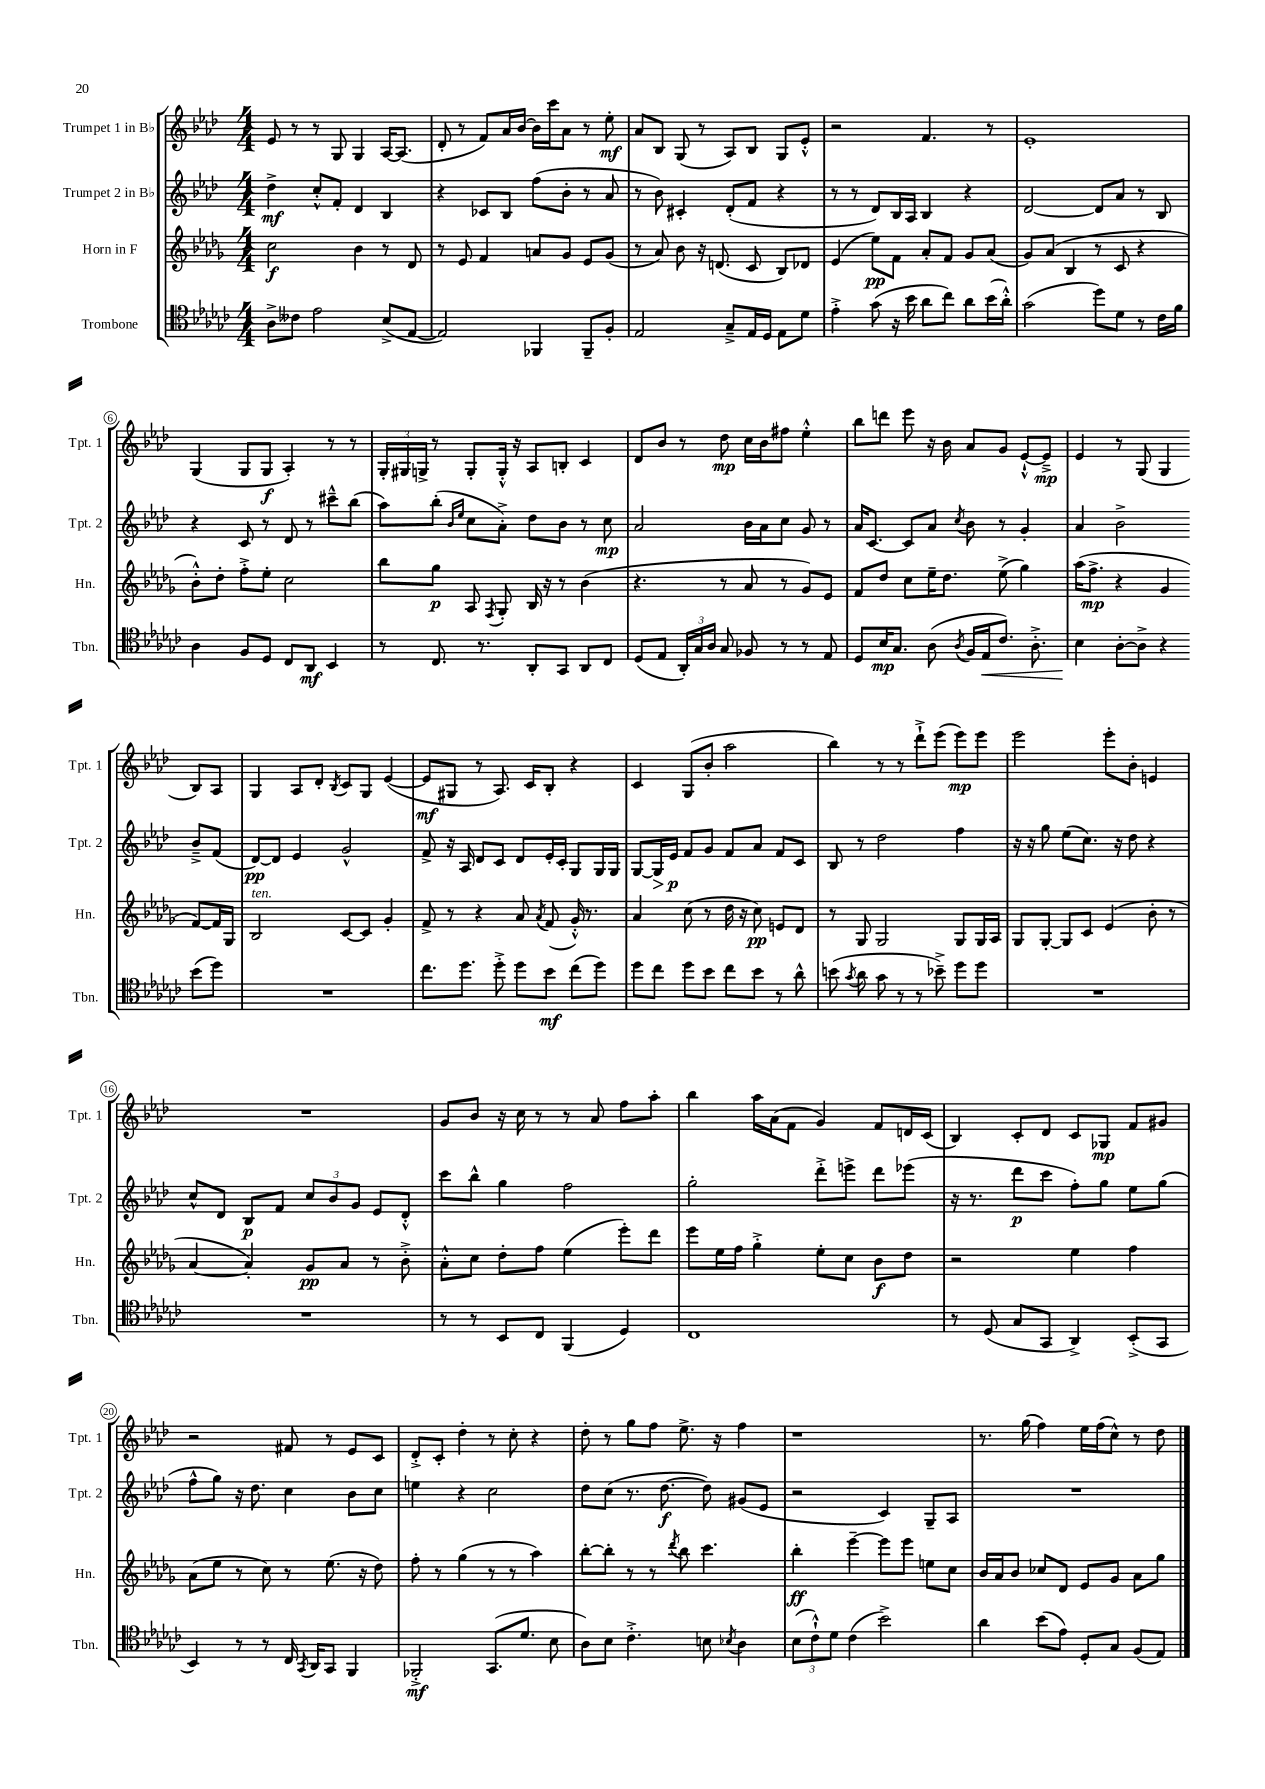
<<
\new StaffGroup <<
\new Staff = "s0" \with { instrumentName = "Trumpet 1 in Bb" shortInstrumentName = "Tpt. 1" } {
    \clef treble \key aes \major \numericTimeSignature \time 4/4
    \autoBeamOff ees'8 r8 r8 g8 g4 aes16[~ aes8.]( |
    des'8-. r8 f'8[) aes'16 bes'16]~ bes'16[ c'''16 aes'8] r8 ees''8-.\mf |
    aes'8[ bes8] g8( r8 aes8[) bes8] g8[ ees'8]-.-^ |
    r2 f'4. r8 |
    ees'1-. |
    g4( g8[ g8]\f aes4-.) r8 r8 |
    \tuplet 3/2 { g16[-. gis16 g16]-> } r8 g8[-. g16]-.-^ r16 aes8[ b8]-. c'4 |
    des'8[ bes'8] r8 des''8\mp c''16[ bes'16 fis''8] ees''4-.-^ |
    bes''8[ d'''8] ees'''8 r16 bes'16 aes'8[ g'8] ees'8[~-!-^ ees'8]--->\mp |
    ees'4 r8 g8( g4 bes8[) aes8] |
    g4 aes8[ des'8]-. \acciaccatura { bes8 } c'8[ g8] ees'4~( |
    ees'8[\mf gis8] r8 aes8.) c'16[ bes8]-. r4 |
    c'4 g8[( bes'8]-. aes''2 |
    bes''4) r8 r8 des'''8[-!-> ees'''8]( ees'''8[\mp) ees'''8] |
    ees'''2 ees'''8[-. bes'8]-. e'4 |
    R1 |
    g'8[ bes'8] r16 c''16 r8 r8 aes'8 f''8[ aes''8]-. |
    bes''4 aes''16[ aes'16( f'8] g'4) f'8[ d'16 c'16]( |
    bes4) c'8[-. des'8] c'8[ ges8]\mp f'8[ gis'8] |
    r2 fis'8 r8 ees'8[ c'8] |
    des'8[-.-> c'8]-. des''4-. r8 c''8-. r4 |
    des''8-. r8 g''8[ f''8] ees''8.-> r16 f''4 |
    r1 |
    r8. g''16( f''4) ees''16[ f''16( c''8]-^) r8 des''8 \bar "|." |
}
\new Staff = "s1" \with { instrumentName = "Trumpet 2 in Bb" shortInstrumentName = "Tpt. 2" } {
    \clef treble \key aes \major \numericTimeSignature \time 4/4
    \autoBeamOff des''4->\mf c''8[-.-^ f'8]-. des'4 bes4 |
    r4 ces'8[ bes8] f''8[( bes'8]-. r8 aes'8 |
    r8 bes'8) cis'4-. des'8[-.( f'8] r4 |
    r8 r8 des'8[) bes16 aes16] bes4 r4 |
    des'2~ des'8[ aes'8] r8 bes8 |
    r4 c'8 r8 des'8 r8 cis'''8[---^ bes''8]( |
    aes''8[) bes''8]-.( \grace { bes'16[ ees''16] } c''8[ aes'8]-.->) des''8[ bes'8] r8 c''8\mp |
    aes'2 bes'16[ aes'16 c''8] g'8 r8 |
    aes'16[ c'8.]~ c'8[ aes'8] \acciaccatura { c''8 } bes'8 r8 g'4-. |
    aes'4 bes'2-> bes'8[---> f'8]( |
    des'8[~\pp) des'8] ees'4 g'2-^ |
    f'8-> r16 aes16 des'8[ c'8] des'8[ ees'16-. c'16]-. g8[ g16 g16] |
    g8[~ g16\> ees'16]\p\! f'8[ g'8] f'8[ aes'8] f'8[ c'8] |
    bes8 r8 des''2 f''4 |
    r16 r16 g''8 ees''8[( c''8.]) r16 des''8 r4 |
    c''8[-^ des'8] bes8[\p f'8] \tuplet 3/2 { c''8[ bes'8 g'8] } ees'8[ des'8]-.-^ |
    c'''8[ bes''8]-^ g''4 f''2 |
    g''2-. des'''8[-.-> e'''8]-> des'''8[ ees'''8]( |
    r16 r8. des'''8[\p c'''8] f''8[-.) g''8] ees''8[ g''8]( |
    f''8[-^ g''8]) r16 des''8. c''4 bes'8[ c''8] |
    e''4 r4 c''2 |
    des''8[ c''8]( r8. des''8.~\f des''8) gis'8[( ees'8] |
    r2 c'4) g8[-- aes8] |
    R1 \bar "|." |
}
\new Staff = "s2" \with { instrumentName = "Horn in F" shortInstrumentName = "Hn." } {
    \clef treble \key des \major \numericTimeSignature \time 4/4
    \autoBeamOff c''2\f bes'4 r8 des'8 |
    r8 ees'8 f'4 a'8[ ges'8] ees'8[ ges'8]( |
    r8 aes'8) bes'8 r16 d'8.( c'8 bes8[) des'8] |
    ees'4( ees''8[\pp) f'8] aes'8[-. f'8] ges'8[ aes'8]( |
    ges'8[) aes'8]( bes4 r8 c'8 r4 |
    bes'8[-.-^) des''8]-. f''8[-.-> ees''8]-. c''2 |
    bes''8[ ges''8]\p aes8 \acciaccatura { f8 } ges8-. bes16 r16 r8 bes'4( |
    r4. r8 aes'8 r8 ges'8[) ees'8] |
    f'8[ des''8] c''8[ ees''16-- des''8.] ees''8->( ges''4) |
    aes''16[( f''8.]->\mp r4 ges'4 f'8[~) f'16 ges16] |
    bes2^\markup { \italic "ten." } c'8[~ c'8] ges'4-. |
    f'8-> r8 r4 aes'8 \acciaccatura { aes'8 } f'8( ges'16-.-^) r8. |
    aes'4 c''8( r8 des''16 r16 c''8\pp) e'8[ des'8] |
    r8 ges8 ges2 ges8[ ges16 aes16] |
    ges8[ ges8]~-. ges8[ c'8] ees'4( bes'8-. r8 |
    aes'4~ aes'4-.) ges'8[\pp aes'8] r8 bes'8-.-> |
    aes'8[-.-^ c''8] des''8[-. f''8] ees''4( ees'''8[-.) des'''8] |
    ees'''8[ ees''16 f''16] ges''4-.-> ees''8[-. c''8] bes'8[\f des''8] |
    r2 ees''4 f''4 |
    aes'8[( ees''8] r8 c''8) r8 ees''8.( r16 des''8) |
    f''8-. r8 ges''4( r8 r8 aes''4) |
    bes''8[~-. bes''8]-. r8 r8 \acciaccatura { des'''8 } bes''8 c'''4. |
    bes''4-.\ff ees'''4~-- ees'''8[ ees'''8] e''8[ c''8] |
    bes'16[ aes'16 bes'8] ces''8[ des'8] ees'8[ ges'8] aes'8[ ges''8] \bar "|." |
}
\new Staff = "s3" \with { instrumentName = "Trombone" shortInstrumentName = "Tbn." } {
    \clef tenor \key ges \major \numericTimeSignature \time 4/4
    \autoBeamOff aes8[-> ceses'8] ees'2 bes8[->( ees8]~ |
    ees2) fes,4 fes,8[-- f8]-. |
    ees2 ges8[---> ees16 des16] ees8[ des'8] |
    ees'4-.-> ges'8( r16 bes'16 aes'8[ ces''8]) aes'8[ bes'16( aes'16]-.-^) |
    ges'2( des''8[) des'8] r8 ces'16[ f'16] |
    aes4 f8[ des8] ces8[ aes,8]\mf bes,4 |
    r8 ces8. r8. aes,8[-. ges,8] aes,8[ ces8] |
    des8[( ees8] \tuplet 3/2 { aes,16[-.) ges16 aes16] } ges8 fes8 r8 r8 ees8 |
    des8[ bes16\mp ges8.] aes8( \acciaccatura { aes8 } f16[ ees16\< ces'8.]) aes8.-.-> |
    bes4\! aes8[~-. aes8]-> r4 bes'8[( des''8]) |
    R1 |
    ces''8.[ des''8.] des''8-.-> des''8[ bes'8]\mf ces''8[( des''8]) |
    des''8[ ces''8] des''8[ bes'8] ces''8[ bes'8] r8 aes'8-^ |
    b'8( \acciaccatura { ges'8 } aes'8 ges'8 r8 r8 bes'8--->) des''8[ des''8] |
    R1 |
    R1 |
    r8 r8 bes,8[ ces8] f,4( des4) |
    ces1 |
    r8 des8( ges8[ ges,8] aes,4->) bes,8[-.->( ges,8] |
    bes,4) r8 r8 ces16 \acciaccatura { ges,8 } aes,16[ ges,8] f,4 |
    fes,2-.->\mf ges,8.[( des'8.] bes8 |
    aes8[) bes8] ces'4.-.-> b8 \acciaccatura { bes8 } aes4 |
    \tuplet 3/2 { bes8[( ces'8-!-^) des'8] } ces'4( bes'2->) |
    aes'4 bes'8[( ees'8]) des8[-. ges8] f8[( ees8]) \bar "|." |
}
>>
>>
\layout { \context { \Score \override BarNumber.stencil = #(make-stencil-circler 0.1 0.3 ly:text-interface::print) } }
